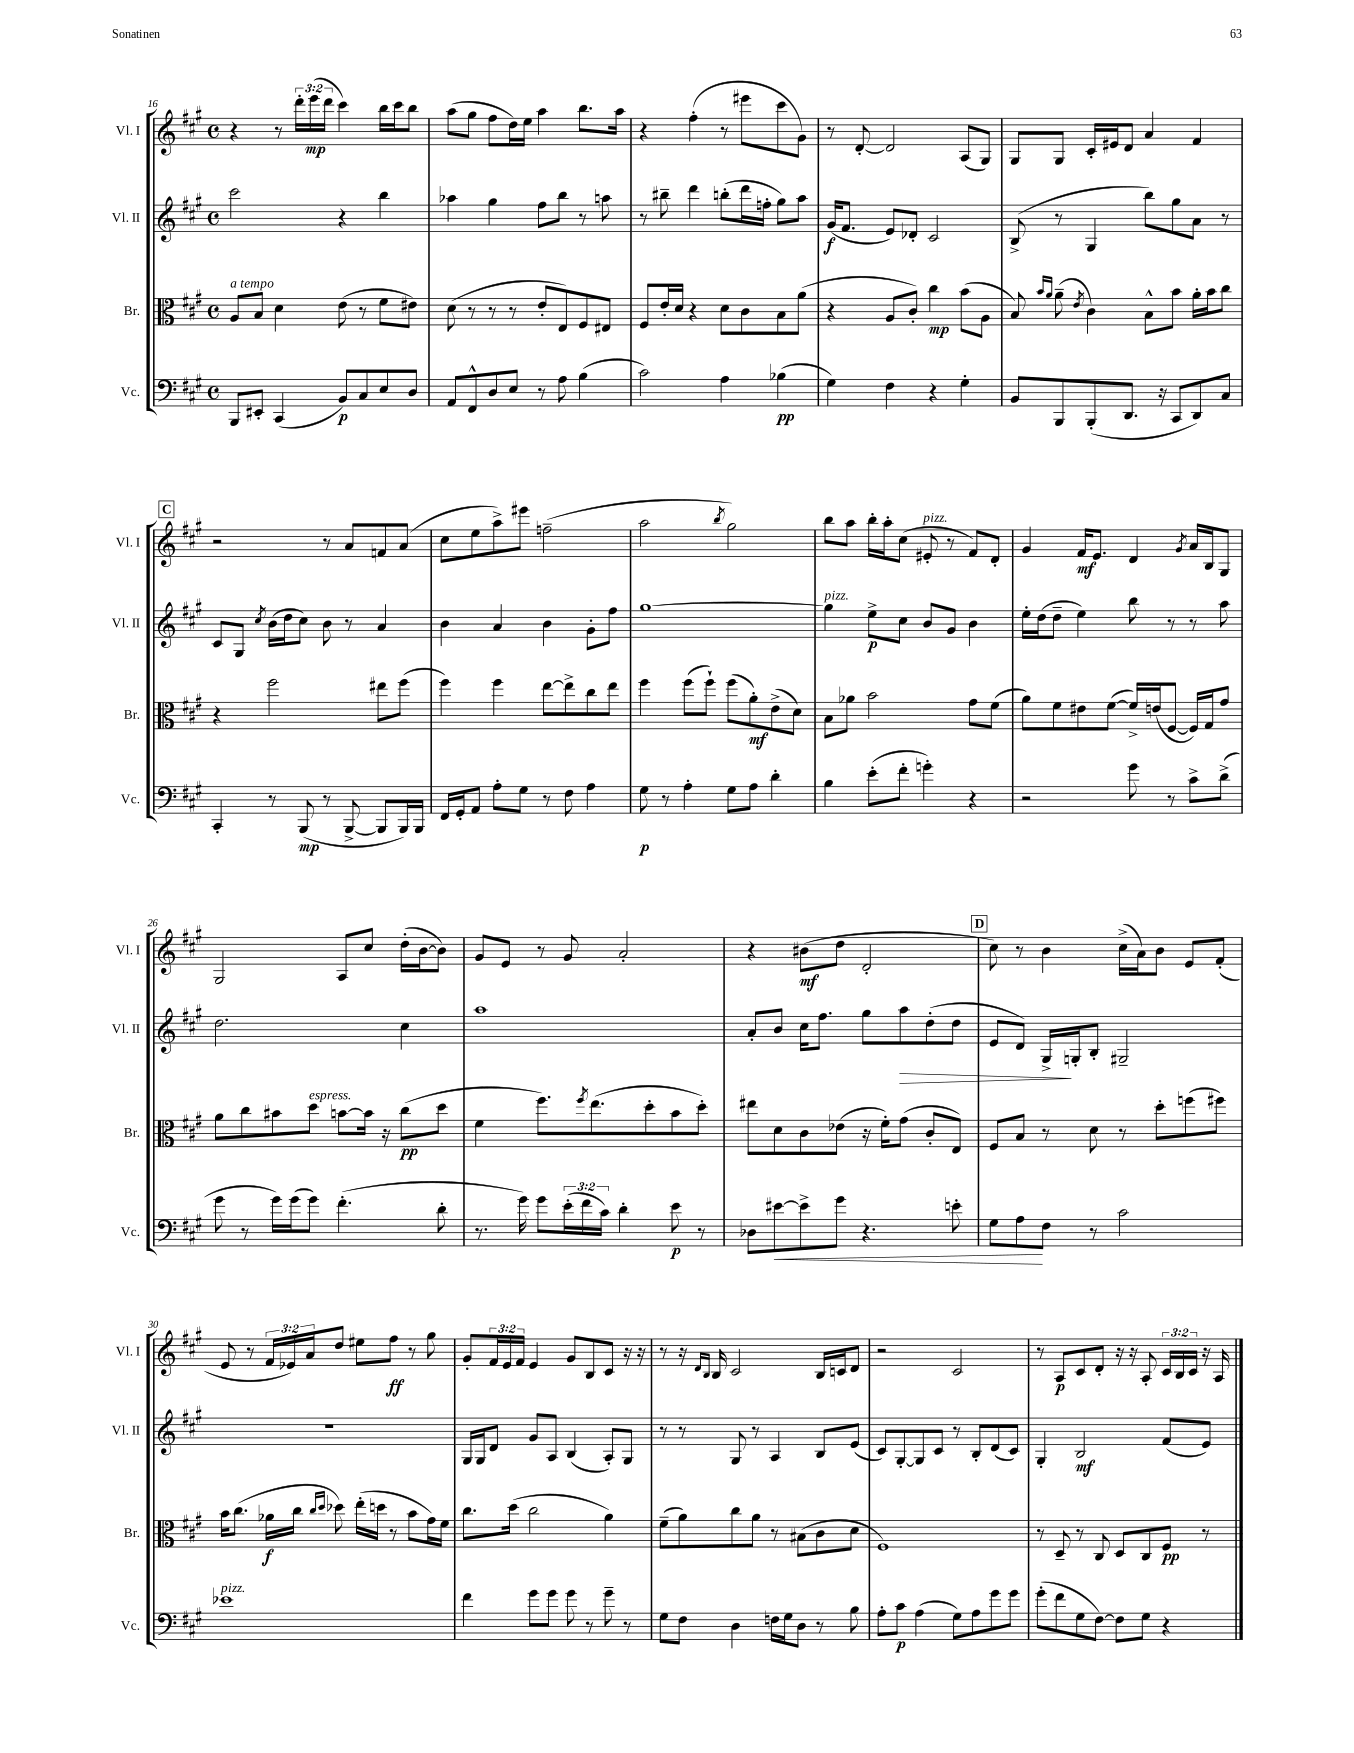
<<
\new StaffGroup <<
\new Staff = "s0" \with { instrumentName = "Vl. I" shortInstrumentName = "Vl. I" } {
    \clef treble \key a \major \defaultTimeSignature \time 4/4 \override Staff.TupletNumber.text = #tuplet-number::calc-fraction-text
    r4 r8 \tuplet 3/2 { d'''16-. e'''16\mp( d'''16 } cis'''4) b''16 cis'''16 b''8 |
    a''8( gis''8 fis''8 d''16) e''16 a''4 b''8. a''16 |
    r4 fis''4-.( r8 eis'''8 cis'''8 gis'8) |
    r8 d'8~-. d'2 a8( gis8) |
    gis8 gis8 cis'16-. eis'16 d'8 a'4 fis'4 |
    \mark \markup { \box "C" } r2 r8 a'8 f'8 a'8( |
    cis''8 e''8 a''8->) eis'''8 f''2--( |
    a''2 \acciaccatura { b''8 } gis''2) |
    b''8 a''8 b''16-. a''16-. cis''8( eis'8-.^\markup { \italic "pizz." } r8 fis'8) d'8-. |
    gis'4 fis'16\mf e'8. d'4 \acciaccatura { gis'8 } a'16 b16 gis8 |
    gis2 a8 cis''8 d''16-.( b'16~ b'8) |
    gis'8 e'8 r8 gis'8 a'2-. |
    r4 bis'8\mf( d''8 d'2-. |
    \mark \markup { \box "D" } cis''8) r8 b'4 cis''16->( a'16) b'8 e'8 fis'8-.( |
    e'8 r8 \tuplet 3/2 { fis'16 ees'16) a'16 } d''8 eis''8 fis''8\ff r8 gis''8 |
    gis'8-. \tuplet 3/2 { fis'16 e'16 fis'16 } e'4 gis'8 b8 cis'8 r16 r16 |
    r8 r16 \grace { d'16 b16 } b16 cis'2 b16 c'16 d'8 |
    r2 cis'2 |
    r8 a8\p cis'8 d'8-. r16 r16 a8-. \tuplet 3/2 { cis'16 b16 cis'16 } r16 a16 \bar "|." |
}
\new Staff = "s1" \with { instrumentName = "Vl. II" shortInstrumentName = "Vl. II" } {
    \clef treble \key a \major \defaultTimeSignature \time 4/4
    cis'''2 r4 b''4 |
    aes''4 gis''4 fis''8 b''8 r8 a''8 |
    r8 bis''8-- d'''4 b''8-.( d'''16 f''16-. gis''8) a''8 |
    gis'16\f( fis'8. e'8) des'8-. cis'2 |
    b8->( r8 gis4 b''8) gis''8 a'8 r8 |
    \mark \markup { \box "C" } cis'8 gis8 \acciaccatura { cis''8 } b'16( d''16 cis''8) b'8 r8 a'4 |
    b'4 a'4 b'4 gis'8-. fis''8 |
    gis''1~ |
    gis''4^\markup { \italic "pizz." } e''8->\p cis''8 b'8 gis'8 b'4 |
    e''16-. d''16( d''8-- e''4) b''8 r8 r8 a''8 |
    d''2. cis''4 |
    a''1 |
    a'8-. b'8 cis''16 fis''8. gis''8 a''8\> d''8-.( d''8 |
    \mark \markup { \box "D" } e'8 d'8) gis16->\! g16-. b8-. gis2-- |
    R1 |
    gis16 gis16 d'8 gis'8 a8 b4( a8-.) gis8 |
    r8 r8 gis8 r8 a4 b8 e'8( |
    cis'8) gis8~-. gis8 cis'8 r8 b8-. d'8( cis'8) |
    gis4-. b2\mf fis'8( e'8) \bar "|." |
}
\new Staff = "s2" \with { instrumentName = "Br." shortInstrumentName = "Br." } {
    \clef alto \key a \major \defaultTimeSignature \time 4/4
    a8^\markup { \italic "a tempo" } b8 d'4 e'8( r8 fis'8 eis'8) |
    d'8( r8 r8 r8 e'8-. e8) fis8 eis8 |
    fis8 e'16-. d'16 r4 d'8 cis'8 b8 a'8( |
    r4 a8 cis'8-.) cis''4\mp b'8( a8 |
    b8) \grace { b'16 a'16 } a'8--( \acciaccatura { e'8 } cis'4) b8-^ b'8 a'16-. b'16 cis''8 |
    \mark \markup { \box "C" } r4 fis''2 eis''8 fis''8( |
    fis''4) fis''4 e''8~ e''8-> cis''8 e''8 |
    fis''4 fis''8( fis''8-!) fis''8( a'8-.\mf) e'8->( d'8) |
    b8 aes'8 b'2 gis'8 fis'8( |
    a'8) fis'8 eis'8 fis'8~( fis'16->) e'16( fis8~ fis16) gis16 gis'8 |
    a'8 cis''8 bis'8 d''8^\markup { \italic "espress." } b'8~ b'16 r16 cis''8\pp( d''8 |
    fis'4 fis''8.) \acciaccatura { fis''8 } e''8.( d''8-. b'8 d''8-.) |
    eis''8 d'8 cis'8 ees'8( r16 fis'16-.) gis'8( cis'8-. e8) |
    \mark \markup { \box "D" } fis8 b8 r8 d'8 r8 d''8-. f''8( fis''8) |
    b'16 cis''8.( aes'16\f cis''16 \grace { cis''16 d''16 } des''8) e''16-.( d''16 r8 b'8 gis'16) fis'16 |
    cis''8. d''16( cis''2 a'4) |
    fis'8--( a'8) cis''8 a'8 r8 bis8( cis'8 d'8 |
    fis1) |
    r8 d8-- r8 cis8 d8 cis8 fis8\pp r8 \bar "|." |
}
\new Staff = "s3" \with { instrumentName = "Vc." shortInstrumentName = "Vc." } {
    \clef bass \key a \major \defaultTimeSignature \time 4/4 \override Staff.TupletNumber.text = #tuplet-number::calc-fraction-text
    b,,8 eis,8-. cis,4( b,8\p) cis8 e8 d8 |
    a,8 fis,8-^ d8 e8 r8 a8 b4( |
    cis'2) a4 bes4\pp( |
    gis4) fis4 r4 gis4-. |
    b,8 b,,8 b,,8-.( d,8. r16 cis,8 d,8) cis8 |
    \mark \markup { \box "C" } cis,4-. r8 b,,8\mp( r8 b,,8~-> b,,8 b,,16) b,,16 |
    fis,16 gis,16-. a,8 a8-. gis8 r8 fis8 a4 |
    gis8\p r8 a4-. gis8 a8 d'4-. |
    b4 e'8-.( fis'8-. g'4-.) r4 |
    r2 gis'8 r8 cis'8-> d'8->( |
    gis'8 r8 gis'16) gis'16( gis'8) fis'4.-.( d'8-. |
    r8. gis'16) gis'8 \tuplet 3/2 { e'16-.( fis'16 cis'16) } d'4-. e'8\p r8 |
    des8 eis'8~\< eis'8-> gis'8 r4. e'8-. |
    \mark \markup { \box "D" } gis8 a8\! fis8 r8 cis'2 |
    ees'1^\markup { \italic "pizz." } |
    fis'4 gis'8 gis'8 gis'8 r8 gis'8-- r8 |
    gis8 fis8 d4 f16 gis16 d8 r8 b8 |
    a8-. cis'8\p a4( gis8) a8 gis'8 gis'8 |
    gis'8-.( fis'8 gis8 fis8~) fis8 gis8 r4 \bar "|." |
}
>>
>>
\layout { \context { \Score currentBarNumber = #16 } }
